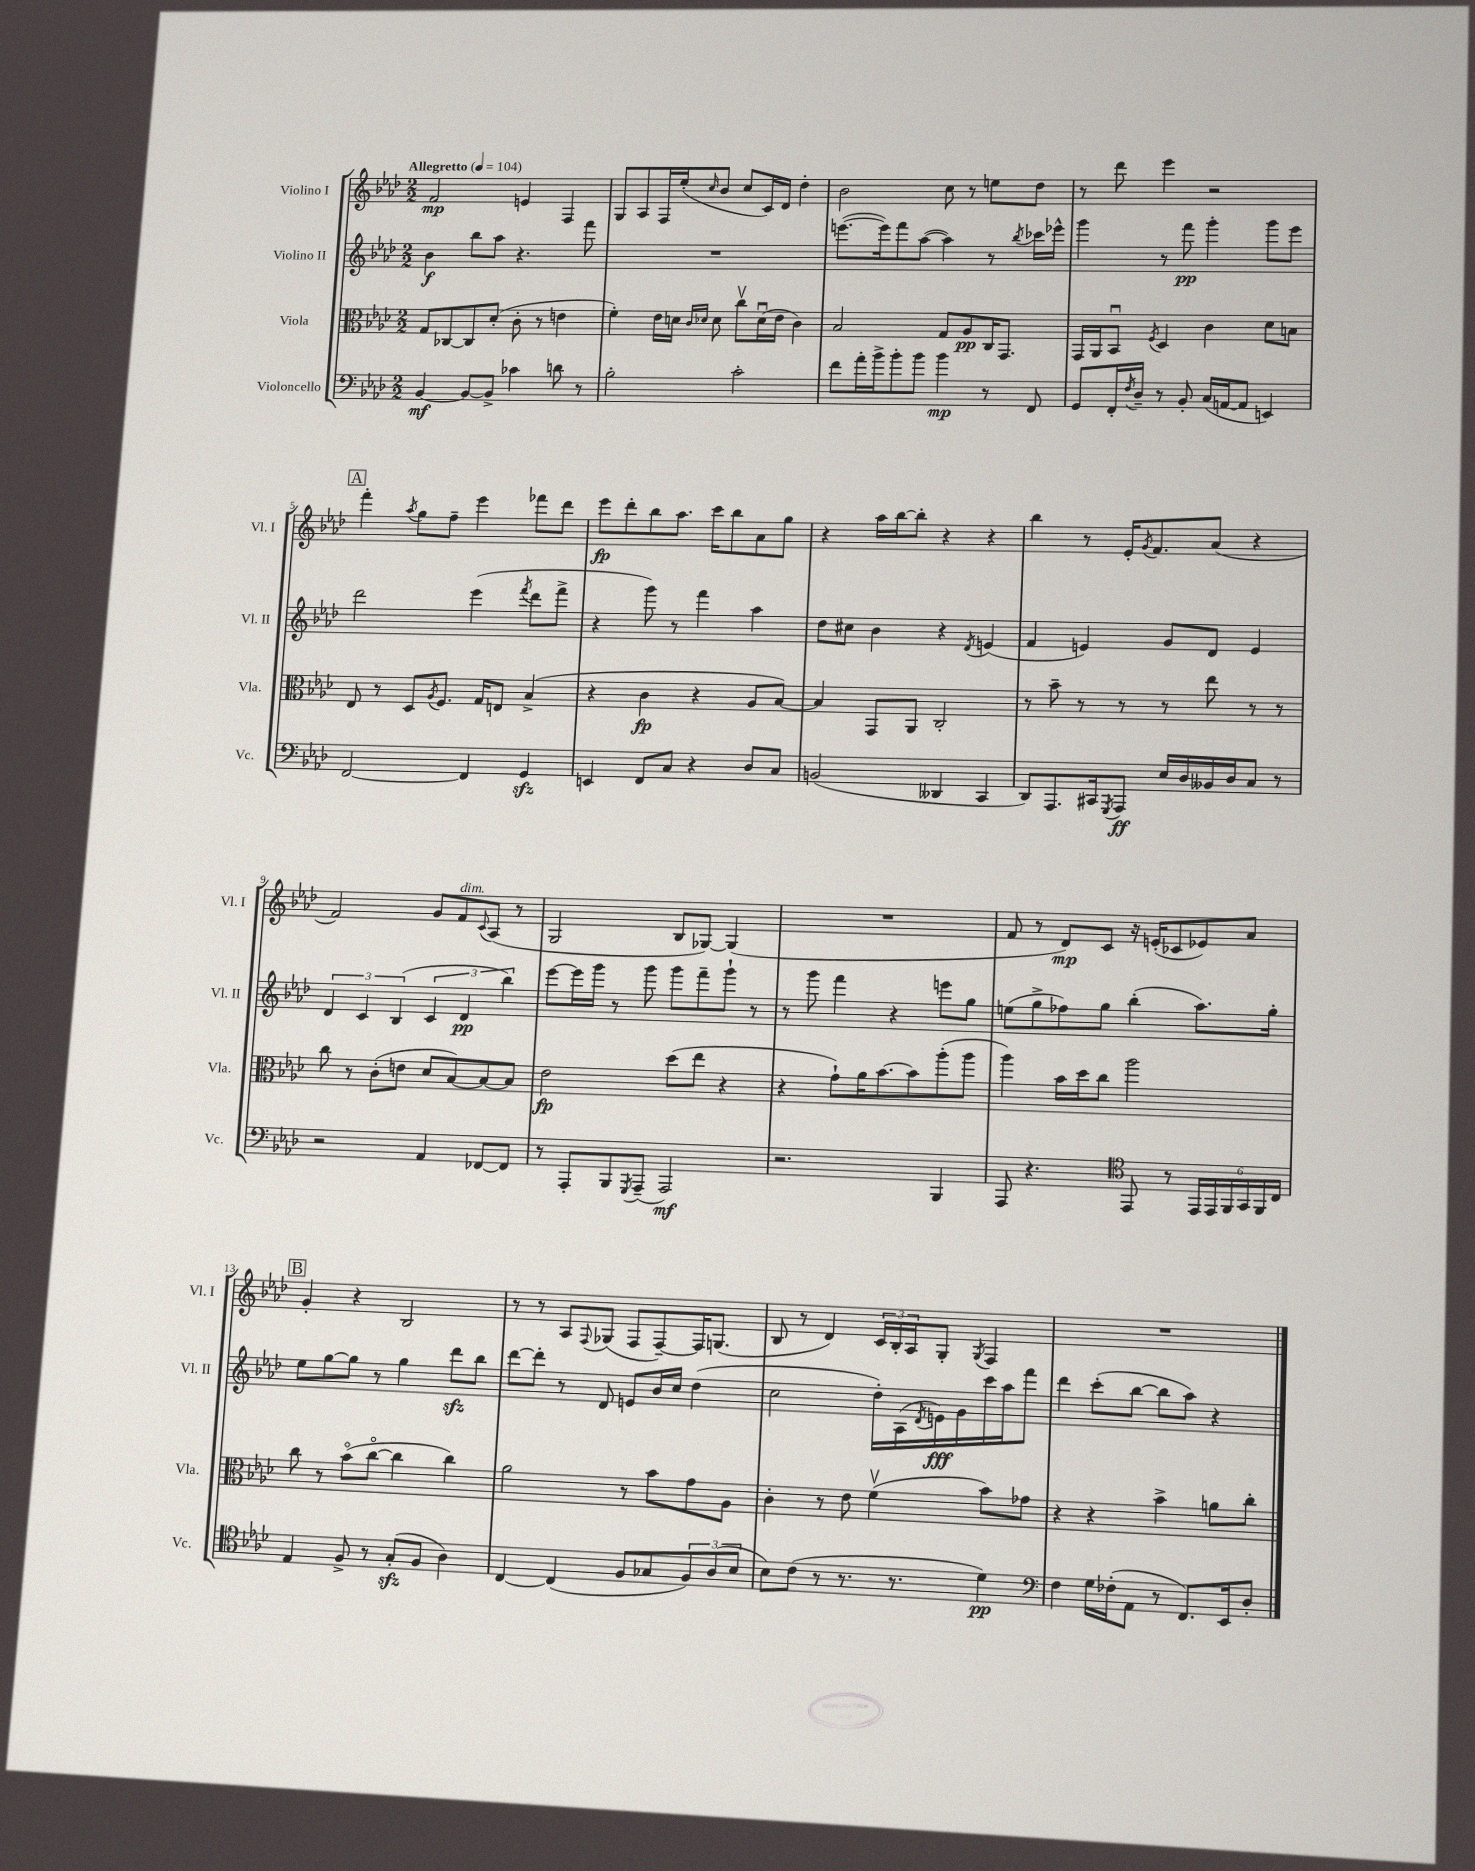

**kern	**kern	**kern	**kern
*staff4	*staff3	*staff2	*staff1
*clefF4	*clefC3	*clefG2	*clefG2
*k[b-e-a-d-]	*k[b-e-a-d-]	*k[b-e-a-d-]	*k[b-e-a-d-]
*M2/2	*M2/2	*M2/2	*M2/2
*MM104	*MM104	*MM104	*MM104
[4BB-	8G	4b-	2f
.	[8C-	.	.
8BB-_	8C-]	8bb-	.
8BB-^]	(8d-'	8aa-	.
4c-	8c'	4.r	4e
.	8r	.	.
8d	4e	.	4F
8r	.	8fff	.
=	=	=	=
2B-'	4f')	1r	8G
.	.	.	8A-
.	16e-	.	16F
.	16d	.	(16ee-'
.	16qqc	.	.
.	16qqd-	.	16qqcc
.	8d-	.	8b-
2c'	8ccv	.	8cc
.	(16d-u	.	16c)
.	16e-	.	16d-
.	4c)	.	4dd-'
=	=	=	=
8f	2B-	([8.eee	2b-
16a-'	.	.	.
16b-^	.	16eee])	.
8b-'	.	8fff	.
8b-	.	([8aa-	.
4b-	8G	4aa-])	8cc
.	8A-	.	8r
8r	16C	8r	8ee
.	8.GG	.	.
.	.	8qbb-	.
8FF	.	16ccc-	8dd-
.	.	16eee-^^	.
=	=	=	=
8GG	16GG	4ggg	8r
.	16AA-	.	.
16FF'	8BB-u	.	8ddd-
8qF	.	.	.
16D-~	.	.	.
.	8qF	.	.
8r	4D-	8r	4eee-
8BB-'	.	8fff	.
(16C	4c	4ggg'	2r
[16AA	.	.	.
8AA]	.	.	.
4EE)	8d-	8ggg	.
.	8B	8eee-	.
=	=	=	=
[2FF	8E-	2ddd-	4fff'
.	8r	.	.
.	.	.	8qaa-
.	8D-	.	8gg
.	8qA-	.	.
.	8.F	.	8ff~
4FF]	.	(4eee-	4eee-
.	16G	.	.
.	8E	.	.
.	.	8qfff	.
4GG	(4B-^	8ddd-	8fff-
.	.	8fff^	8ddd-
=	=	=	=
4EE	4r	4r	8eee-
.	.	.	8ddd-'
8FF	4c	8ggg)	8bb-
8C	.	8r	8.aa-
4r	4r	4fff	.
.	.	.	16ccc
.	.	.	8bb-
8D-	8A-	4aa-	8a-
8C	[8B-)	.	8gg
=	=	=	=
(2BB	4B-]	8dd-	4r
.	.	8cc#	.
.	8GG	4b-	16aa-
.	.	.	[16bb-
.	8AA-	.	8bb-']
4DD--	2C'	4r	4r
.	.	8qd-	.
4CC	.	(4e	4r
=	=	=	=
8DD-)	8r	4f	4bb-
8.AAA-	8b-~	.	.
.	8r	4e)	8r
16CC#	.	.	.
8qGGG	.	.	.
8AAA-	8r	.	16e-'
.	.	.	8qg
.	.	.	8.f
16E-	8r	8g	.
16D-	.	.	.
16BB--	8ee-	8d-	(8a-
16D-	.	.	.
8C	8r	4e	4r
8r	8r	.	.
=	=	=	=
2r	8cc	6d-	2f)
.	8r	.	.
.	.	6c	.
.	(8c'	.	.
.	.	(6B-	.
.	8e	.	.
4AA-	8d-	6c	8g
.	[8B-)	.	8f
.	.	6d-	.
.	.	.	8qqc
[8FF-	8B-_	.	(8A-
.	.	6bb-)	.
8FF-]	8B-]	.	8r
=	=	=	=
8r	2e-	[8eee-	2G
8AAA-'	.	16eee-]	.
.	.	16ggg	.
8BBB-	.	8r	.
8qGGG	.	.	.
(8AAA-~	.	8ggg	.
2AAA-)	(8dd-	8ggg	8B-
.	8ee-	8fff~	[8G-)
.	4r	8ggg`	(4G-]
.	.	8r	.
=	=	=	=
2.r	4r	8r	1r
.	.	8ggg	.
.	8g`)	4fff	.
.	16a-	.	.
.	[8.b-	.	.
.	.	4r	.
.	8b-]	.	.
4BBB-	(8aa-'	8eee	.
.	8aa-	8gg	.
=	=	=	=
8AAA-	4aa-)	(8ee	8f
4.r	.	8gg^	8r
.	16b-	8ff-)	8d-)
.	16dd-	.	.
.	8cc	8gg	8c
*clefC4	*	*	*
8EE-	2aa-	(4bb-'	16r
.	.	.	(16e'
8r	.	.	8c-
24EE-	.	8.aa-)	8e-)
24EE-	.	.	.
24FF	.	.	.
24GG	.	.	8a-
24FF	.	.	.
.	.	16gg'	.
24C	.	.	.
=	=	=	=
4E-	8cc	8ee-	4g'
.	8r	[8gg	.
8F^	(8b-o	8gg]	4r
8r	[8cco	8r	.
(8G'	4cc]	4gg	2B-
8F	.	.	.
4A-)	4cc)	8ddd-	.
.	.	8bb-	.
=	=	=	=
[4C	2a-	[8ddd-	8r
.	.	8ddd-']	8r
(4C]	.	8r	8A-
.	.	.	8qqF
.	.	8d-	(8G-
8F	8r	8e	8F
8G-	8b-	16b-	[8F~)
.	.	16cc	.
12F)	8g	(4dd-	16F]
.	.	.	(8.G
(12A-	.	.	.
.	8A-	.	.
12B-	.	.	.
=	=	=	=
8B-)	4c'	2cc	8B-
(8c	.	.	8r
8r	8r	.	4d-)
8.r	8e-	.	.
.	(4fv	16dd-')	24c
.	.	.	24B-'
8.r	.	(16A-	.
.	.	.	24A-
.	.	8qd-	.
.	.	16e)	8G'
.	.	16g	.
.	.	.	8qG
4d-)	8b-)	16ccc	4F
.	.	16aa-	.
.	8g-	8fff	.
=	=	=	=
*clefF4	*	*	*
4F	4r	4ddd-	1r
16G	4r	(8ccc'	.
(16F-'	.	.	.
8AA-	.	[8bb-	.
8r	4b-^	8bb-]	.
8.FF)	.	8aa-)	.
.	8a	4r	.
16EE-	.	.	.
8D-'	8cc'	.	.
==	==	==	==
*-	*-	*-	*-
